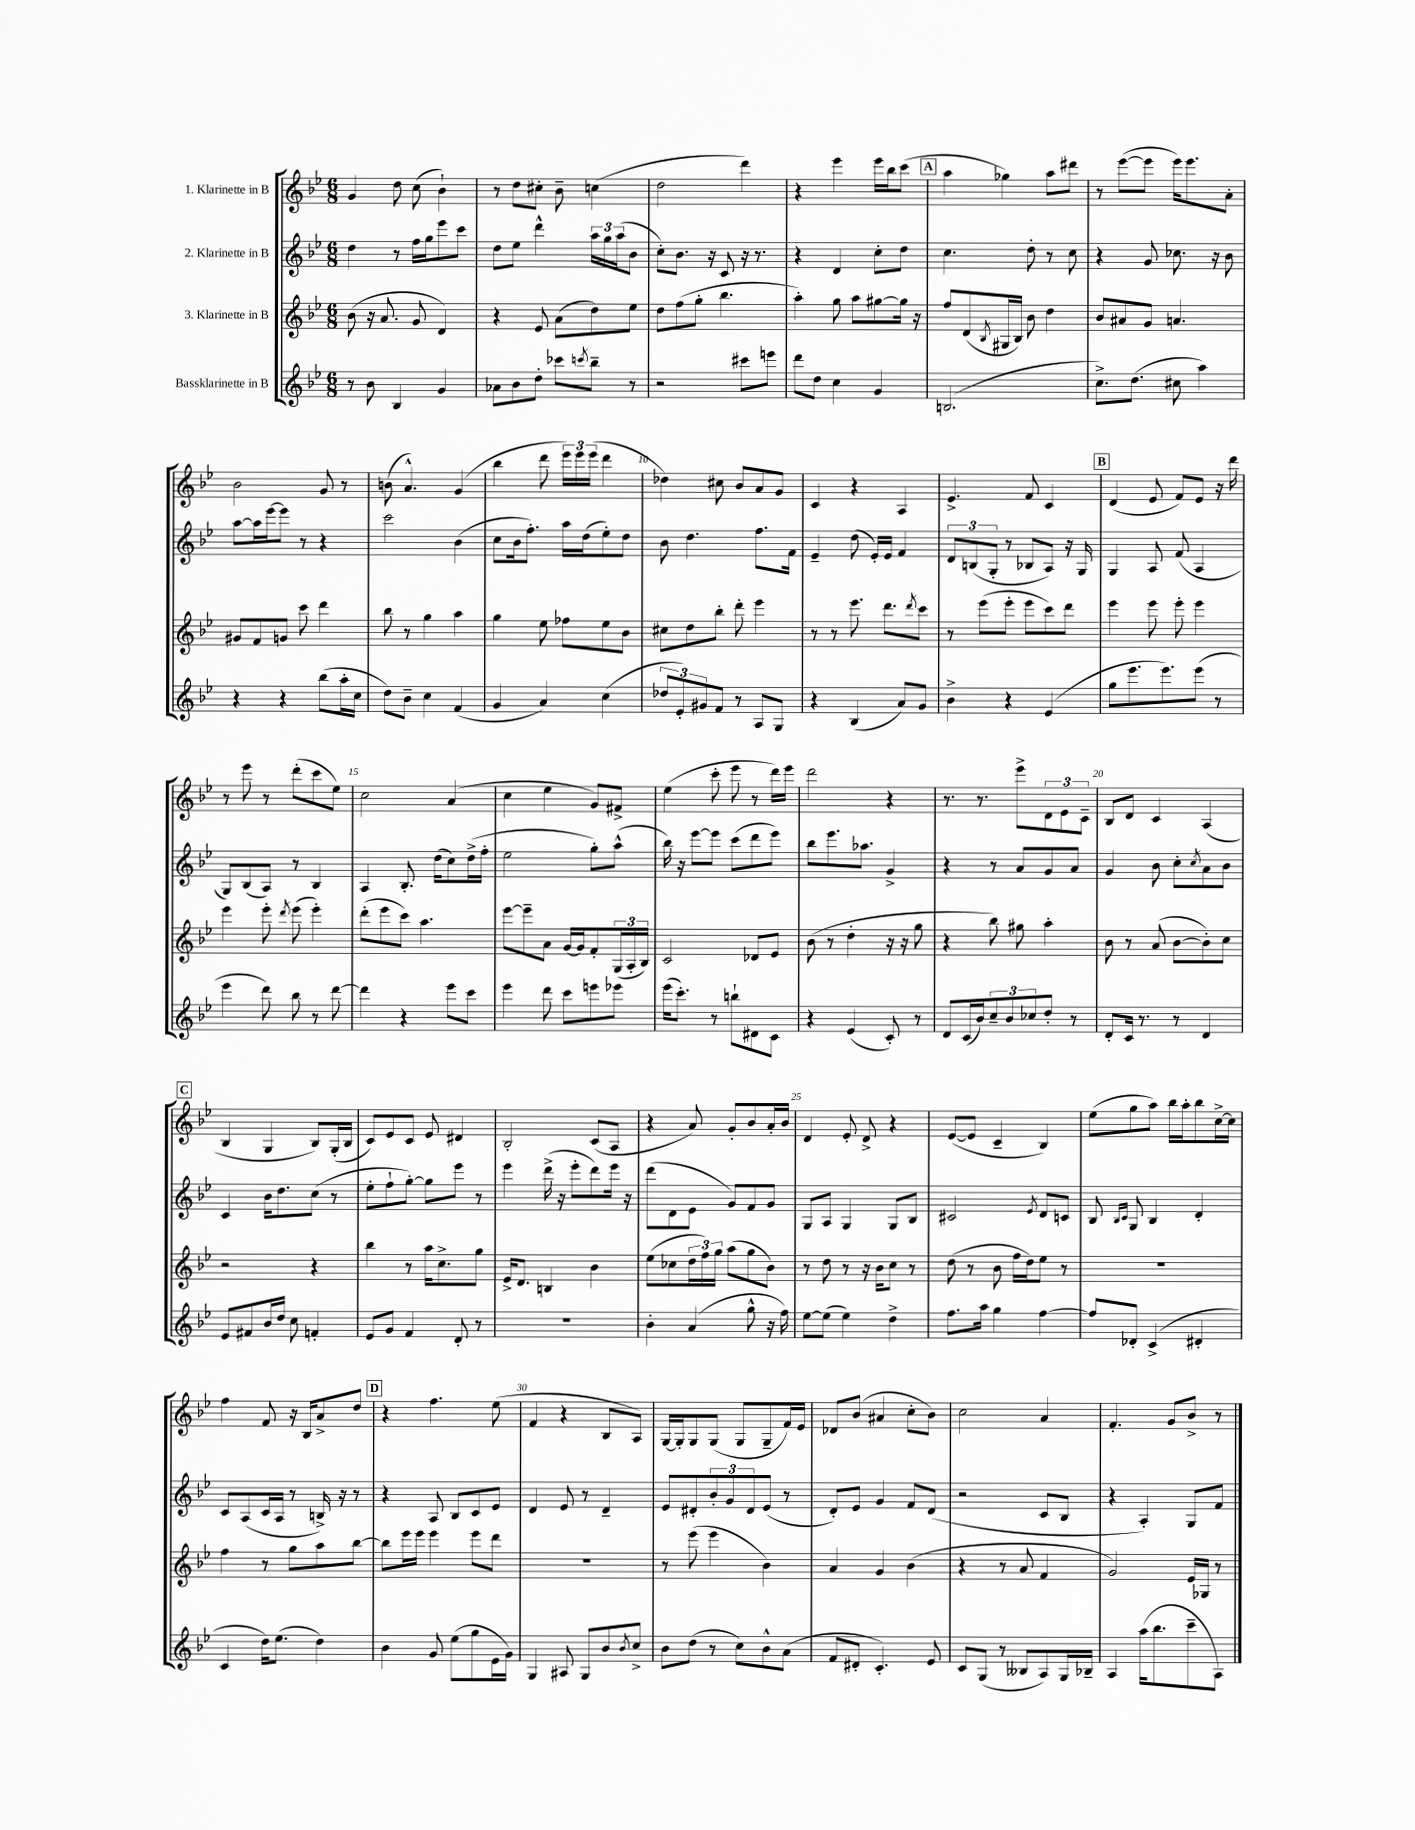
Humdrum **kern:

**kern	**kern	**kern	**kern
*part4	*part3	*part2	*part1
*staff4	*staff3	*staff2	*staff1
*I"Bassklarinette in B	*I"3. Klarinette in B	*I"2. Klarinette in B	*I"1. Klarinette in B
*clefG2	*clefG2	*clefG2	*clefG2
*k[b-e-]	*k[b-e-]	*k[b-e-]	*k[b-e-]
*M6/8	*M6/8	*M6/8	*M6/8
=1	=1	=1	=1
8r	(8b-\	4dd\	4g/
8b-\	16r	.	.
.	8.a/	.	.
4B-/	.	8r	8dd\
.	8g/	16ff\LL	(8cc\
.	.	16gg\J	.
4g/	4d/)	8eee-\	4b-`\)
.	.	8ccc\J	.
=2	=2	=2	=2
8a-X\L	4r	8dd\L	8r
8b-\	.	8ee-\J	8dd\L
8dd'\J	8e-/	4ddd^^\	8cc#X'\J
8ccc-X\L	(8a\L	.	8b-~\
8qcccn/	.	.	.
8bb-~\J	8dd\)	24aa\LL	(4ccn\
.	.	24gg\	.
.	.	(24aa\J	.
8r	8ee-\J	8b-\J	.
=3	=3	=3	=3
2r	8dd\L	8cc'\L)	2dd\
.	(8ff\	8.b-\J	.
.	8gg'\J	.	.
.	.	16r	.
.	4.bb-\	8c/	.
8ccc#X\L	.	16r	4ddd\)
.	.	8.r	.
8eeen\J	.	.	.
=4	=4	=4	=4
8ddd\L	4aa'\)	4r	4r
8dd\J	.	.	.
4cc\	8gg\	4d/	4eee-\
.	8aa\L	.	.
4g/	[8gg#X\	8cc'\L	16eee-\LL
.	.	.	16bb-\J
.	16gg#\Jk]	8dd\J	(8ccc\J
.	16r	.	.
!!LO:REH:place=s1:t=A
=5	=5	=5	=5
(2.Bn/	8ff/L	4.cc\	4aa\
.	(8d/	.	.
.	8qB-/	.	.
.	16G#X/L	.	4gg-X\)
.	16B-/JJ)	.	.
.	8b-\	8dd'\	.
.	4dd\	8r	8aa\L
.	.	8cc\	8ddd#X\J
=6	=6	=6	=6
8.cc^\L)	8b-/L	4r	8r
.	8a#X/	.	([8eee-\L
(8.dd\J	.	.	.
.	8g/J	8g/	8eee-\J]
8cc#X\	4.an/	8.cc-X\	16eee-\KL)
.	.	.	8.eee-\
4aa\)	.	.	.
.	.	16r	.
.	.	8b-\	8a'\J
!!LO:LB:g=z
=7	=7	=7	=7
4r	8g#X/L	[8aa\L	2b-\
.	8f/	16aa\L]	.
.	.	[16eee-\J	.
4r	8gn/J	8eee-\J]	.
.	8ccc\	8r	.
(8bb-\L	4ddd\	4r	8g/
16aa'\L	.	.	8r
16cc\JJ	.	.	.
=8	=8	=8	=8
8dd\L)	8bb-\	2ccc\	(8bn\
8b-~\J	8r	.	4.a^^/)
4cc\	4gg\	.	.
(4f/	4aa\	(4b-\	(4g/
=9	=9	=9	=9
4g/	4gg\	8cc\L	4bb-\
.	.	16b-\k	.
.	.	8.ff'\J)	.
4a/)	8ee-\	.	8ddd\
.	8ff-X\L	16aa\LL	24eee-\LL)
.	.	.	24eee-\
.	.	(16dd\J	.
.	.	.	(24eee-\JJ
(4cc\	8ee-\	8ee-'\)	4ddd\
.	8b-\J	8dd\J	.
=10	=10	=10	=10
12dd-X/L	8cc#X\L	8b-\	4dd-X\)
12e-'/)	.	.	.
.	8dd\	4.dd\	.
12g#X/	.	.	.
8f/J	8bb-'\J	.	8cc#X\
8r	8ddd'\	.	8b-/L
8A/L	4eee-\	8.ff\L	8a/
8G/J	.	.	8g/J
.	.	16f\Jk	.
=11	=11	=11	=11
4r	8r	4e-~/	4c/
.	8r	.	.
(4B-/	8.eee-\	(8dd\	4r
.	.	16e-'/LL)	.
.	8.ddd\L	16e-/JJ	.
8a/L)	.	4f/	4A/
.	8qddd/	.	.
8g/J	8ccc\J	.	.
=12	=12	=12	=12
4b-^\	8r	12d/L	4.e-^/
.	.	(12Bn/	.
.	(8eee-\L	.	.
.	.	12G'/J	.
4r	8eee-'\J	8r	.
.	8eee-\L	8B-X/L	8f/
(4e-/	8ccc\)	8A/J)	4c/
.	8ddd\J	16r	.
.	.	16G/	.
!!LO:REH:place=s1:t=B
=13	=13	=13	=13
8gg\L	4eee-\	4G/	(4d/
8.eee-\	.	.	.
.	8eee-\	8A/	8e-/
8.eee-\)	.	.	.
.	8eee-'\	(8f/	8f/L)
(8eee-\J	4eee-\	4A/	8e-/J
8r	.	.	16r
.	.	.	16ddd\
!!LO:LB:g=z
=14	=14	=14	=14
4eee-\	4eee-\	8G/L)	8r
.	.	(8B-/	8eee-\
8ddd\)	8eee-'\	8A/J)	8r
.	8qddd/	.	.
8bb-\	(8eee-\	8r	(8ddd'\L
8r	4eee-'\)	4B-/	8ccc\
[8ddd\	.	.	8ee-\J)
=15	=15	=15	=15
4ddd\]	(8ddd'\L	4A/	2cc\
.	8eee-\	.	.
4r	8ccc\J)	8.B-'/	.
.	4.aa\	.	.
.	.	(16dd\KL	.
8eee-\L	.	8cc\)	(4a/
8ccc\J	.	(16dd^\L	.
.	.	16ff'\JJ	.
=16	=16	=16	=16
4eee-\	[8eee-\L	2ee-\	4cc\
.	8eee-~\]	.	.
8ddd\	8a\J	.	4ee-\
8ccc\L	[16g/LL	.	.
.	16g/J]	.	.
8eeen\	8f'/	8gg'\L)	8g/L)
8eee-X\J	(24G/L	(8aa^^\J	8f#X^/J
.	24A'/	.	.
.	24B-/JJ)	.	.
=17	=17	=17	=17
(16eee-\KL	2c/	16bb-\)	(4ee-\
8.ccc'\J)	.	16r	.
.	.	[8eee-\L	.
8r	.	8eee-\J]	8ccc'\
8bbn`\L	.	(8ccc\L	8eee-\
8d#X\	8d-X/L	8ddd\	8r
8c\J	8e-/J	8eee-\J)	16ddd\LL)
.	.	.	16eee-\JJ
=18	=18	=18	=18
4r	(8b-\	8bb-\L	2ddd\
.	8r	8.eee-\	.
(4e-/	4dd'\	.	.
.	.	8.aa-X\J	.
8c'/)	16r	4g^/	4r
.	16r	.	.
8r	8gg\	.	.
=19	=19	=19	=19
8d/L	4r	4r	8.r
(16c/L	.	.	.
16b-/J)	.	.	8.r
12cc~/	8bb-\)	8r	.
12b-/	.	.	.
.	8gg#X\	8a/L	8eee-^\L
12cc-X/	.	.	.
8dd'/J	4aa'\	8g/	12d\
.	.	.	12e-\
8r	.	8a/J	.
.	.	.	12c~\J
=20	=20	=20	=20
8d'/L	8b-\	4g/	8B-/L
16c/Jk	8r	.	8d/J
8.r	.	.	.
.	(8a/	8b-\	4c/
8r	[8b-\L	8cc'\L	.
.	.	8qcc/	.
4d/	8b-'\])	8a\	(4A/
.	8cc\J	8b-\J	.
!!LO:LB:g=z
!!LO:REH:place=s1:t=C
=21	=21	=21	=21
8e-/L	2r	4c/	4B-/
8f#X/	.	.	.
16b-/L	.	16b-\KL	4G/
16dd/JJ	.	8.dd\	.
8cc\	.	.	.
4fn'/	4r	(8cc\J	8B-/L)
.	.	8r	(16G'/L
.	.	.	16B-/JJ
=22	=22	=22	=22
8e-/L	4bb-\	8ee-'\L	8c/L)
8g/J	.	8ff`\	8e-/
4f/	8r	[8gg'\J)	8c/J
.	16aa\KL	8gg\L]	8e-/
.	8.cc^\	.	.
8d'/	.	8eee-\J	4d#X/
8r	8gg\J	8r	.
=23	=23	=23	=23
2.r	16e-^/KL	4eee-\	2B-'/
.	8.d/J	.	.
.	4Bn/	(16ddd^\	.
.	.	16r	.
.	.	8eee-'\L	.
.	4b-\	8ddd\)	(8c/L
.	.	16eee-\Jk	8A/J
.	.	16r	.
=24	=24	=24	=24
4b-'\	(8ee-\L	(8ddd\L	4r
.	8cc-X\	8d\	.
(4a/	24dd\L	8e-\J	8a/)
.	24ff\)	.	.
.	24gg\JJ	.	.
.	(8aa\L	8g/L)	8g'/L
8gg^^\	8gg\	8f/	8b-/
16r	8b-\J)	8g/J	16a'/L
16ff\)	.	.	16b-/JJ
=25	=25	=25	=25
[8ee-\L	8r	8G/L	4d/
(8ee-\J]	8dd\	8A/J	.
4ee-\)	8r	4G/	8e-'/
.	16r	.	8d^/
.	16b-\KL	.	.
4dd^\	8cc\J	8G/L	4r
.	8r	8B-/J	.
=26	=26	=26	=26
8.ff\L	(8dd\	2c#X/	([8e-/L
.	8r	.	8e-/J]
16aa\Jk	.	.	.
4gg\	8b-\	.	4c~/
.	16ff\LL	.	.
.	16dd\J)	.	.
.	.	8qe-/	.
[4ff\	8ee-\J	8d/L	4B-/)
.	8r	8cn/J	.
=27	=27	=27	=27
8ff/L]	2.r	8B-/	(8ee-\L
.	.	16qqB-/LL	.
.	.	16qqc/JJ	.
8d-X'/J	.	8G/	8gg\
(4c^/	.	4B-/	8aa\J)
.	.	.	16bb-\LL
.	.	.	16aa'\J
4d#X'/	.	4d'/	8bb-\
.	.	.	[16cc^\L
.	.	.	16cc\JJ]
!!LO:LB:g=z
=28	=28	=28	=28
4c/	4ff\	8c/L	4ff\
.	.	(8A/	.
16dd\KL)	8r	16c/L	8f/
(8.ee-\J	.	16A/JJ	.
.	8gg\L	8r	16r
.	.	.	16B-/KL
4dd\)	8aa\	16Bn^/)	8a^/
.	.	16r	.
.	[8bb-\J	8r	8dd/J
!!LO:REH:place=s1:t=D
=29	=29	=29	=29
4b-\	8bb-\L]	4r	4r
.	16eee-\L	.	.
.	16eee-\JJ	.	.
8g/	4eee-\	8A/	4.ff\
(8ee-\L	.	8B-/L	.
8gg\	8eee-\L	8c/	.
16e-\L	8ddd\J	8e-/J	(8ee-\
16g\JJ)	.	.	.
=30	=30	=30	=30
4G/	2.r	4d/	4f/
8A#X/	.	8e-/	4r
8G/L	.	8r	.
8b-/	.	4d~/	8B-/L
8qb-/	.	.	.
8cc^/J	.	.	8A/J)
=31	=31	=31	=31
8b-\L	8r	8e-/L	[16G/LL
.	.	.	16G'/J]
(8dd\J	(8eee-\	8d#X'/	8G/
8r	4eee-\	12b-'/	(8G/J
.	.	12g/	.
8cc\L)	.	.	8G/L
.	.	12d#/	.
8b-^^\	4b-\)	(8e-/J	8G~/
(8a\J	.	8r	16f/L)
.	.	.	16e-/JJ
=32	=32	=32	=32
8f/L	4a/	8d'/L)	8d-X/L
8d#X'/J	.	8e-/J	(8b-/J
4.c'/)	4g/	4g/	4a#X/
.	(4b-\	8f/L	8cc'\L
8e-/	.	(8d/J	8b-\J)
=33	=33	=33	=33
8c/L	4r	2r	2cc\
(8G/J	.	.	.
8r	8r	.	.
8B--X/L	8a/	.	.
8A/)	4f/	8c/L	4a/
16G/L	.	8B-/J	.
16B-X~/JJ	.	.	.
=34	=34	=34	=34
4A/	2g/)	4r	4.f'/
(16aa\KL	.	4A'/)	.
8.bb-\	.	.	.
.	.	.	8g/L
8ccc~\	16e-/LL	8G/L	8b-^/J
.	16G-X/JJ	.	.
8A\J)	8r	8f/J	8r
==	==	==	==
*-	*-	*-	*-
